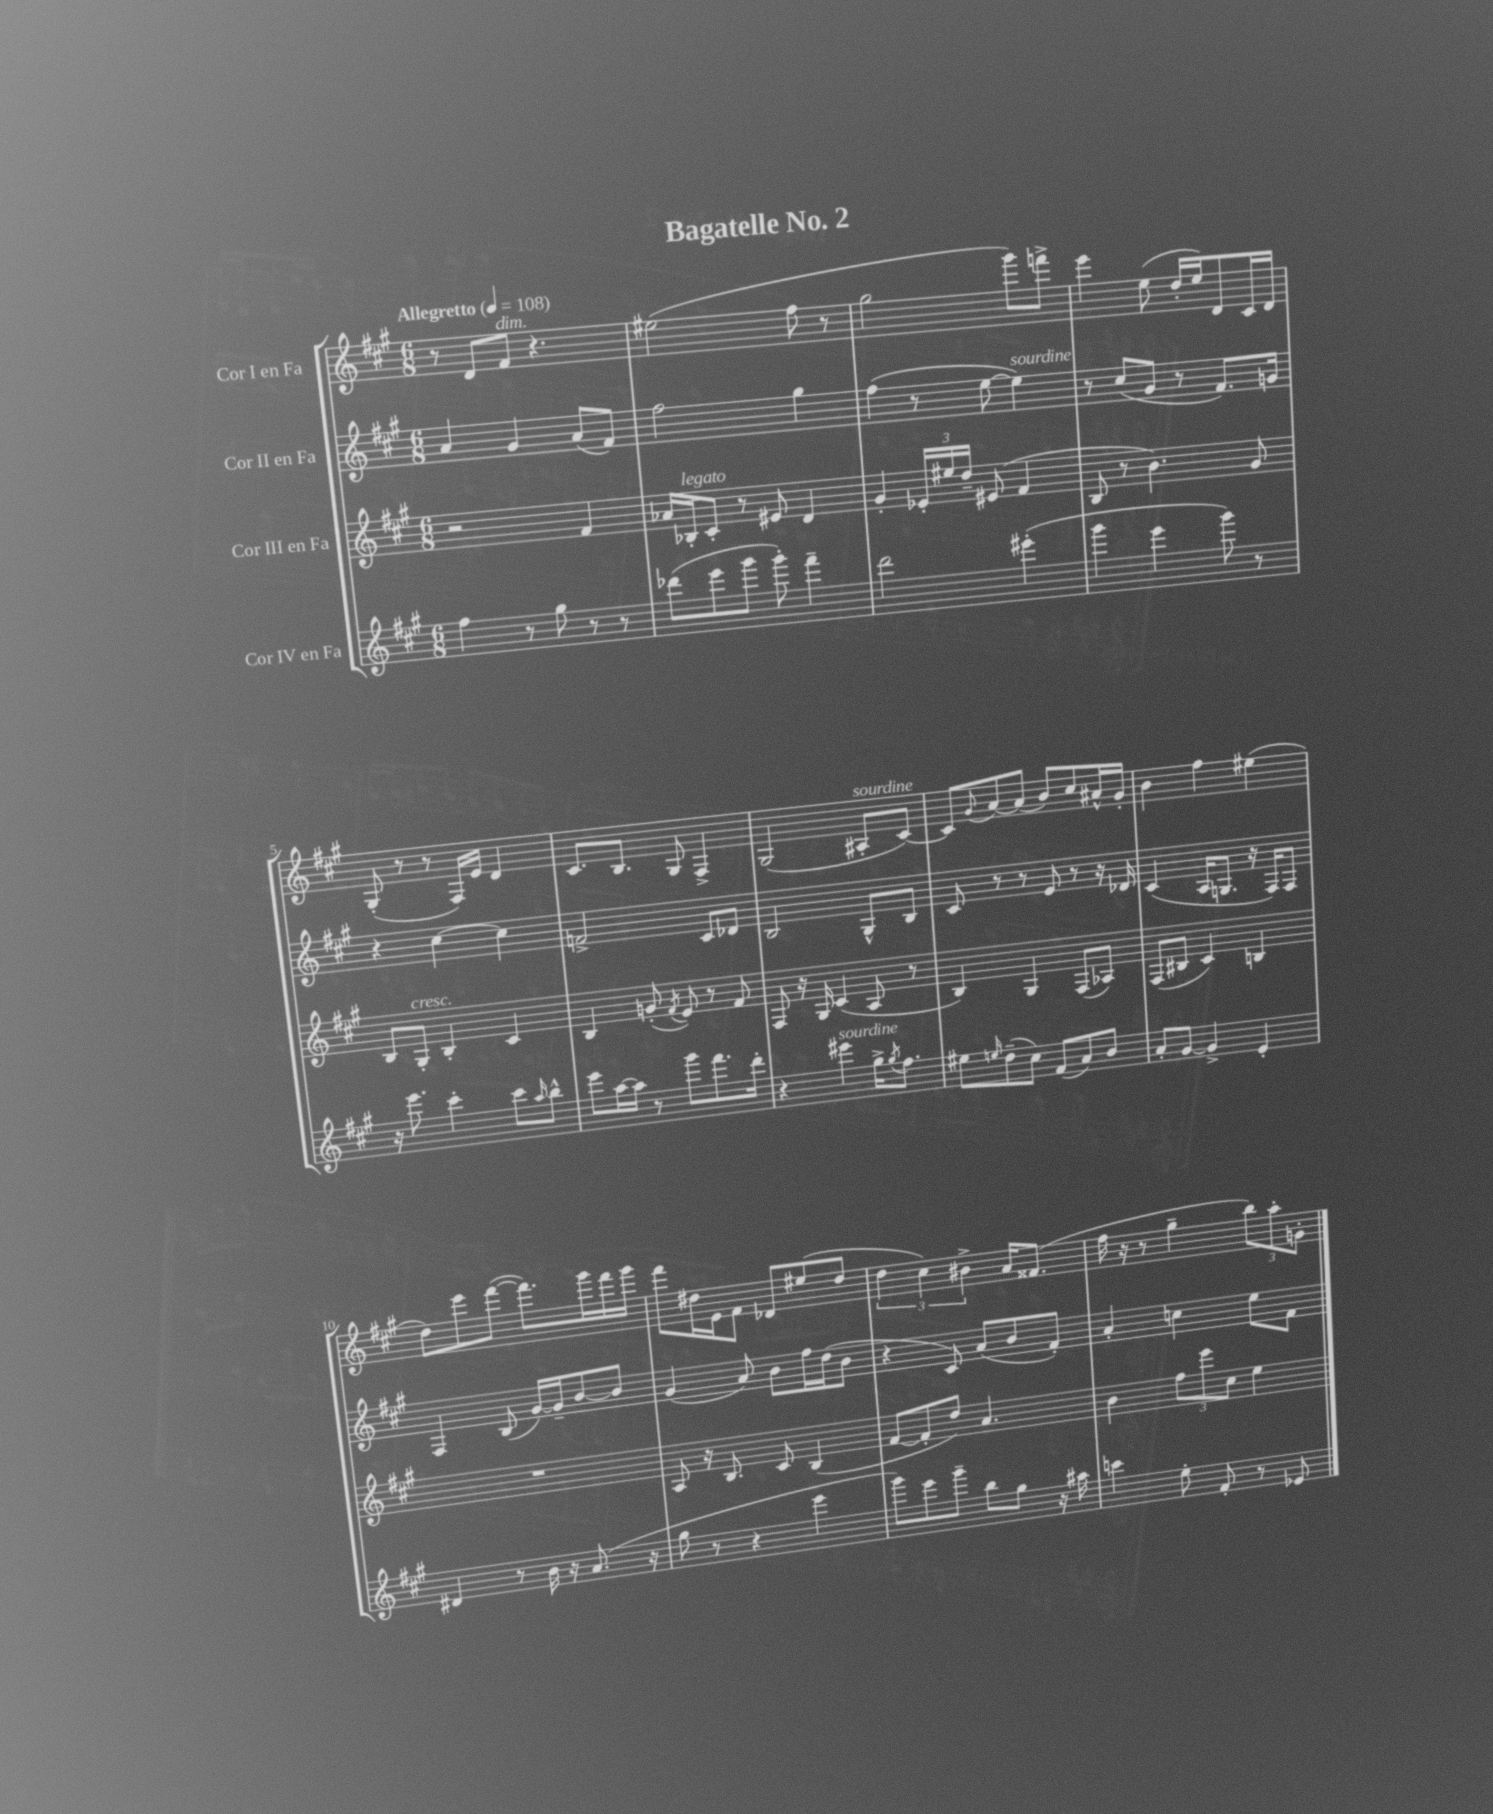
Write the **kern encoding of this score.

**kern	**kern	**kern	**kern
*part4	*part3	*part2	*part1
*staff4	*staff3	*staff2	*staff1
*I"Cor IV en Fa	*I"Cor III en Fa	*I"Cor II en Fa	*I"Cor I en Fa
*clefG2	*clefG2	*clefG2	*clefG2
*k[f#c#g#]	*k[f#c#g#]	*k[f#c#g#]	*k[f#c#g#]
*M6/8	*M6/8	*M6/8	*M6/8
*MM108	*MM108	*MM108	*MM108
=1	=1	=1	=1
!	!	!	!LO:TX:a:B:t=Allegretto
4ff#\	2r	4a/	8r
.	.	.	8d/L
!	!	!	!LO:TX:a:i:t=dim.
8r	.	4g#/	8f#/J
8gg#\	.	.	4.r
8r	4f#/	(8a/L	.
8r	.	8f#/J)	.
=2	=2	=2	=2
(8ddd-X\L	16a-X/LL	2ff#\	(2ee#X\
!	!LO:TX:a:i:t=legato	!	!
.	16B-X'/J	.	.
8eee\	8c#'/J	.	.
8ggg#\J	8r	.	.
8ggg#'\)	8e#X/	.	.
4fff#~\	4d/	4gg#\	8ff#\
.	.	.	8r
=3	=3	=3	=3
2ddd\	4g#'/	(4ff#\	2gg#\
.	24e-X'/LL	8r	.
.	24ee#X/	.	.
.	24dd~/JJ	.	.
.	(8e#X/	[8ee\	.
!	!	!LO:TX:a:i:t=sourdine	!
(4eee#X'\	4f#/	4ee\])	8ggg#\L)
.	.	.	8fffn^\J
=4	=4	=4	=4
4ggg#\	8B/	8r	4eee\
.	8r	(8cc#/L	.
4eee\	4.b\)	8g#/J	(8ee\
.	.	8r	16dd'/LL
.	.	.	16ee/J)
8ggg#\)	.	8.f#/L)	8d/
8r	8g#/	.	16c#/L
.	.	16gn/Jk	16d/JJ
!!LO:LB:g=z
=5	=5	=5	=5
16r	8B/L	4r	(8G#'/
8.eee\	.	.	.
!	!LO:TX:a:i:t=cresc.	!	!
.	8G#'/J	.	8r
4ccc#'\	4B'/	[4cc#\	8r
.	.	.	16F#/LL)
.	.	.	16e/JJ
8ccc#\L	4c#/	4cc#\]	4d/
16qqaa/	.	.	.
8bb^^\J	.	.	.
=6	=6	=6	=6
8eee\L	4B/	2fn^/	8.c#/L
[16aa\L	.	.	.
16aa\JJ]	.	.	8.B/J
8r	(8gn'/	.	.
.	8qf#/	.	.
8ggg#\L	8e/)	.	8G#/
8.fff#\	8r	8c#/L	4F#^/
.	8f#/	8d-X/J	.
16ddd'\Jk	.	.	.
=7	=7	=7	=7
4r	8F#/	2B/	(2G#/
.	16r	.	.
.	16G#/	.	.
!LO:TX:a:i:t=sourdine	!	!	!
4eee#X\	(4c#/	.	.
!	!	!	!LO:TX:a:i:t=sourdine
16gg#^\KL	8A/	8G#^^/L	8A#X'/L
8qgg#/	.	.	.
8.ff#\J	.	.	.
.	8r	8B/J	[8c#/J)
=8	=8	=8	=8
8ee#X\L	4B/)	8c#/	8c#/L]
16qqeen/	.	.	8qqg#/
(8dd~\	.	8r	[8a/
8cc#\J)	4G#/	8r	(8a/J]
(8f#/L	.	8e/	8b/L)
8a/)	(8F#/L	8r	8cc#/
8b/J	8A-X/J)	16r	16a#X^^/L
.	.	16d-X/	16g#'/JJ
=9	=9	=9	=9
8a'/L	(8F#/L	(4c#/	4b\
[8g#/J	8B#X/J	.	.
4g#^/]	4c#/)	16A/KL	4ff#\
.	.	8.Gn/J	.
4e'/	4Bn/	16r	(4ee#X\
.	.	16F#/KL)	.
.	.	8F#/J	.
!!LO:LB:g=z
=10	=10	=10	=10
4d#X/	2.r	4F#/	8dd\L)
.	.	.	8eee\
8r	.	(8B/	([8fff#\J
16b\	.	[16g#/LL)	8.fff#\L])
16r	.	16g#~/J]	.
(8.a/	.	[8b/	.
.	.	.	16ggg#\L
.	.	8b/J]	16fff#\
16r	.	.	16ggg#\JJ
=11	=11	=11	=11
8gg#\	8A/	(4g#/	8fff#\L
8r	16r	.	16dd#X\L
.	8.B/	.	16e\J
4r	.	8a/)	8f#\J
.	8c#/	8b\L	8d-X/L
4eee\	(4B/	16ff#\L	(8ee#X/
.	.	(16dd\J	.
.	.	8b\J	8dd#/J
=12	=12	=12	=12
8ggg#\L)	[8f#/L	4r	6dd\
8eee\	8f#'/]	.	.
.	.	.	6cc#\)
8ggg#~\J	8dd/J)	8c#/)	.
.	.	.	6b#X^\
8bb\L	4.a/	(8a/L	.
8gg#\J	.	8b/	16a/KL
.	.	.	(8.f##X/J
16r	.	8f#'/J)	.
16aa#X\	.	.	.
=13	=13	=13	=13
4cccn\	4b\	4a'/	16ff#\
.	.	.	16r
.	.	.	8r
8ee'\	12ff#\L	4ccn\	4gg#~\
.	12eee\	.	.
8f#'/	.	.	.
.	12cc#\J	.	.
8r	4ee\	8ee\L	12bb\L)
.	.	.	12aa'\
8e-X/	.	8f#\J	.
.	.	.	12gn'\J
==	==	==	==
*-	*-	*-	*-
